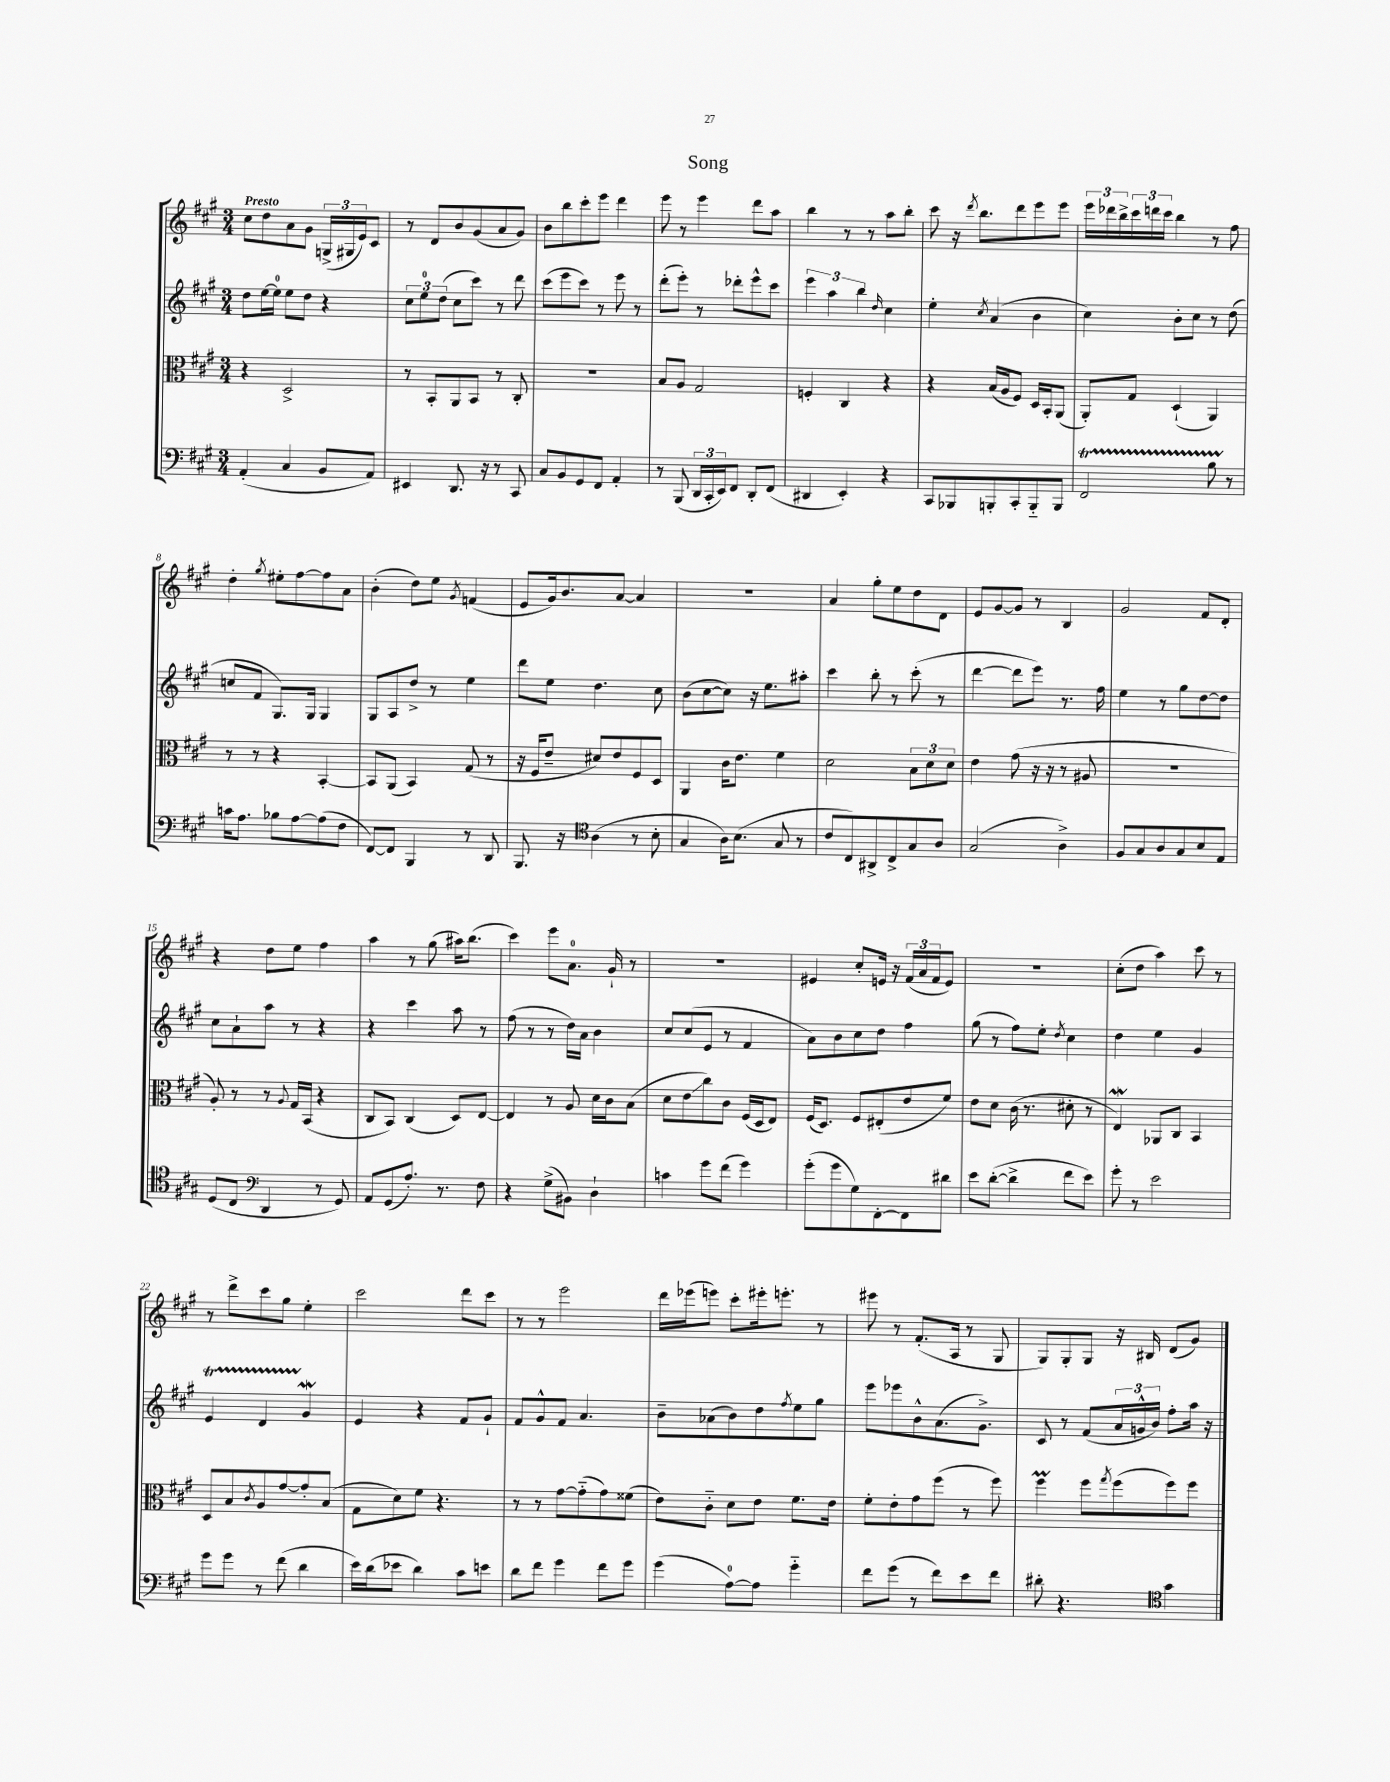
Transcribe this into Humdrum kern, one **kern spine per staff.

**kern	**kern	**kern	**kern
*staff4	*staff3	*staff2	*staff1
*clefF4	*clefC3	*clefG2	*clefG2
*k[f#c#g#]	*k[f#c#g#]	*k[f#c#g#]	*k[f#c#g#]
*M3/4	*M3/4	*M3/4	*M3/4
(4AA'	4r	8dd	8cc#
.	.	[16ee	8dd
.	.	16ee]	.
4C#	2D^	8ee	8a
.	.	8dd	8g#
8BB	.	4r	(24G^
.	.	.	24G#
.	.	.	24e)
8AA)	.	.	8c#
=	=	=	=
4EE#	8r	12cc#	8r
.	.	12ee	.
.	8BB'	.	8d
.	.	(12dd	.
8.DD	8AA	8cc#	8b
.	8BB	8ccc#)	(8g#
16r	.	.	.
8r	8r	8r	8a
8CC#	8C#'	8ddd	8g#)
=	=	=	=
8C#	2.r	(8ccc#	8b
8BB	.	8eee	8bb
8GG#	.	8ccc#)	8ccc#'
8FF#	.	8r	8eee
4AA'	.	8eee	4ddd
.	.	8r	.
=	=	=	=
8r	8B	(8ddd'	8eee
(8BBB	8A	8eee')	8r
24DD	2G#	8r	4eee
24CC#'	.	.	.
24EE)	.	.	.
8FF#	.	8ddd-'	.
8DD'	.	8eee^^	8ddd
(8FF#	.	8ccc#	8aa
=	=	=	=
4DD#	4F'	6eee	4bb
.	.	6aa	.
4EE')	4C#	.	8r
.	.	6bb	.
.	.	.	8r
.	.	16qqdd	.
4r	4r	4cc#	8aa
.	.	.	8bb'
=	=	=	=
8CC#	4r	4ee'	8ccc#
8BBB-	.	.	16r
.	.	.	8qddd
.	.	.	8.bb
.	.	8qcc#	.
8BBB'	(16B	(4a	.
.	16A	.	.
8CC#'	8F#)	.	8ddd
8BBB'~	16D	4b	8eee
.	16BB'	.	.
8BBB	(8AA	.	8eee
=	=	=	=
2FF#	8AA')	4cc#)	24eee
.	.	.	24ddd-
.	.	.	24bb^
.	8G#	.	24ccc#
.	.	.	24ddd
.	.	.	24ccc#
.	(4D`	8b'	4bb
.	.	8cc#	.
8B	4AA)	8r	8r
8r	.	(8dd	8ff#
=	=	=	=
16c	8r	8cc	4dd'
8.A	.	.	.
.	8r	8f#	.
.	.	.	8qgg#
8B-	4r	8.G#)	8ee#'
[8A	.	.	[8ff#
.	.	16G#	.
(8A]	[4BB'	4G#	8ff#]
8F#	.	.	8a
=	=	=	=
[8FF#)	8BB]	8G#	(4b'
8FF#]	(8AA	8A	.
4BBB	4BB)	8dd^	8dd)
.	.	8r	8ee
.	.	.	8qg#
8r	(8G#	4ee	(4f
8DD	8r	.	.
=	=	=	=
8.BBB	16r	8ddd	8e
.	16F#	.	.
.	8e~	8ee	16g#)
16r	.	.	8.b
*clefC4	*	*	*
(4A	8d#)	4.dd	.
.	8e	.	[8a
8r	8F#	.	4a]
8B'	8D	8cc#	.
=	=	=	=
4G#	4AA	(8b	2.r
.	.	[8cc#	.
16A)	16c#	8cc#])	.
(8.B	8.e	.	.
.	.	16r	.
.	.	8.ee	.
8G#	4f#	.	.
8r	.	8aa#'	.
=	=	=	=
8c#	2d	4ccc#	4a
8C#)	.	.	.
8AA#^	.	8bb'	8gg#'
8C#^	.	8r	8ee
8G#	12B	(8ccc#'	8dd
.	12d	.	.
8A	.	8r	8d
.	12d	.	.
=	=	=	=
(2G#	4e	[4ddd	8e
.	.	.	[8g#
.	(8g#	8ddd]	8g#]
.	16r	8eee)	8r
.	16r	.	.
4A^)	8r	8.r	4B
.	8A#	.	.
.	.	16ff#	.
=	=	=	=
8F#	2.r	4ee	2g#
8G#	.	.	.
8A	.	8r	.
8G#	.	8gg#	.
8B	.	[8dd	8f#
8E	.	8dd]	8d'
=	=	=	=
(8D	8A')	8cc#	4r
8C#	8r	8a`	.
*clefF4	*	*	*
4DD	8r	8aa	8dd
.	8qqA	.	.
.	16G#	8r	8ee
.	(16BB	.	.
8r	4r	4r	4ff#
8GG#)	.	.	.
=	=	=	=
8AA	8C#	4r	4aa
(8GG#	8BB)	.	.
8.A')	(4C#	4ccc#	8r
.	.	.	(8gg#
8.r	.	.	.
.	8D)	8aa	16aa#)
.	.	.	(8.bb
8F#	[8E	8r	.
=	=	=	=
4r	4E]	(8ff#	4ccc#)
.	.	8r	.
(8G#^	8r	8r	8eee
8BB#)	8A	16dd)	8.a
.	.	16a	.
4D`	16d	4b	.
.	16c#	.	16g#`
.	(8B	.	8r
=	=	=	=
4c	8d	8cc#	2.r
.	8e	(8cc#	.
8g#	8cc#)	8e	.
(8f#	8c#	8r	.
4g#)	(16F#	4f#	.
.	16D	.	.
.	8E)	.	.
=	=	=	=
(8g#'	(16F#	8a)	4e#
.	8.D)	.	.
8g#	.	8b	.
8G#)	8F#	8cc#	8cc#'
[8FF#'	(8E#'	8dd	16e
.	.	.	16r
8FF#]	8e	4ff#	(24f#
.	.	.	24a
.	.	.	24f#
8d#	8f#)	.	8e)
=	=	=	=
8e	8e	(8gg#	2.r
([8d'	8d	8r	.
4d^]	(16c#	8ff#)	.
.	8.r	.	.
.	.	8ee'	.
.	.	8qdd	.
8f#	8d#'	4cc#	.
8e)	8r	.	.
=	=	=	=
8g#'	4E)	4dd	(8cc#'
8r	.	.	8dd
2e	8AA-	4ee	4aa)
.	8C#	.	.
.	4BB	4g#	8ccc#
.	.	.	8r
=	=	=	=
8g#	8D	4e	8r
8g#	8B	.	8ddd^
.	8qc#	.	.
8r	8A	4d	8ccc#
(8f#	[8g#	.	8gg#
4d	8g#']	4g#	4ee'
.	(8B	.	.
=	=	=	=
16e)	8G#	4e	2ccc#
(16d	.	.	.
8e-	8d)	.	.
4d)	8f#	4r	.
.	4.r	.	.
8c#	.	8f#	8ddd
8e	.	8g#`	8ccc#
=	=	=	=
8d	8r	8f#	8r
8f#	8r	8g#^^	8r
4g#	[8g#	8f#	2eee
.	(8g#'~]	4.a	.
8f#	8g#)	.	.
8g#	(8f##	.	.
=	=	=	=
(4g#	8e)	8b~	16ddd
.	.	.	(16eee-
.	8c#'~	(8a-	8eee)
[8A)	8d	8b)	8ccc#'
8A]	8e	8dd	16eee#'
.	.	.	8.eee'
.	.	8qff#	.
4g#'~	8.f#	8ee	.
.	.	8gg#	8r
.	16e	.	.
=	=	=	=
8f#	8f#'	8eee	8eee#
(8g#	8e'	8eee-	8r
8r	8g#	8b^^	(8.f#'
8f#)	(8ff#	(8.a	.
.	.	.	16A
8e	8r	.	8r
.	.	8.g#^)	.
8f#	8ff#)	.	8G#
=	=	=	=
8d#'	4ff#	8c#	8G#)
4.r	.	8r	8G#'
.	8ff#	(8f#	8G#
.	8qgg#	.	.
.	(8ff#	24a	16r
.	.	24g^^	.
.	.	.	16B#
.	.	24b)	.
*clefC4	*	*	*
4g#	8ff#)	8ff#'	(8d
.	8ff#	16aa	8g#)
.	.	16r	.
==	==	==	==
*-	*-	*-	*-
